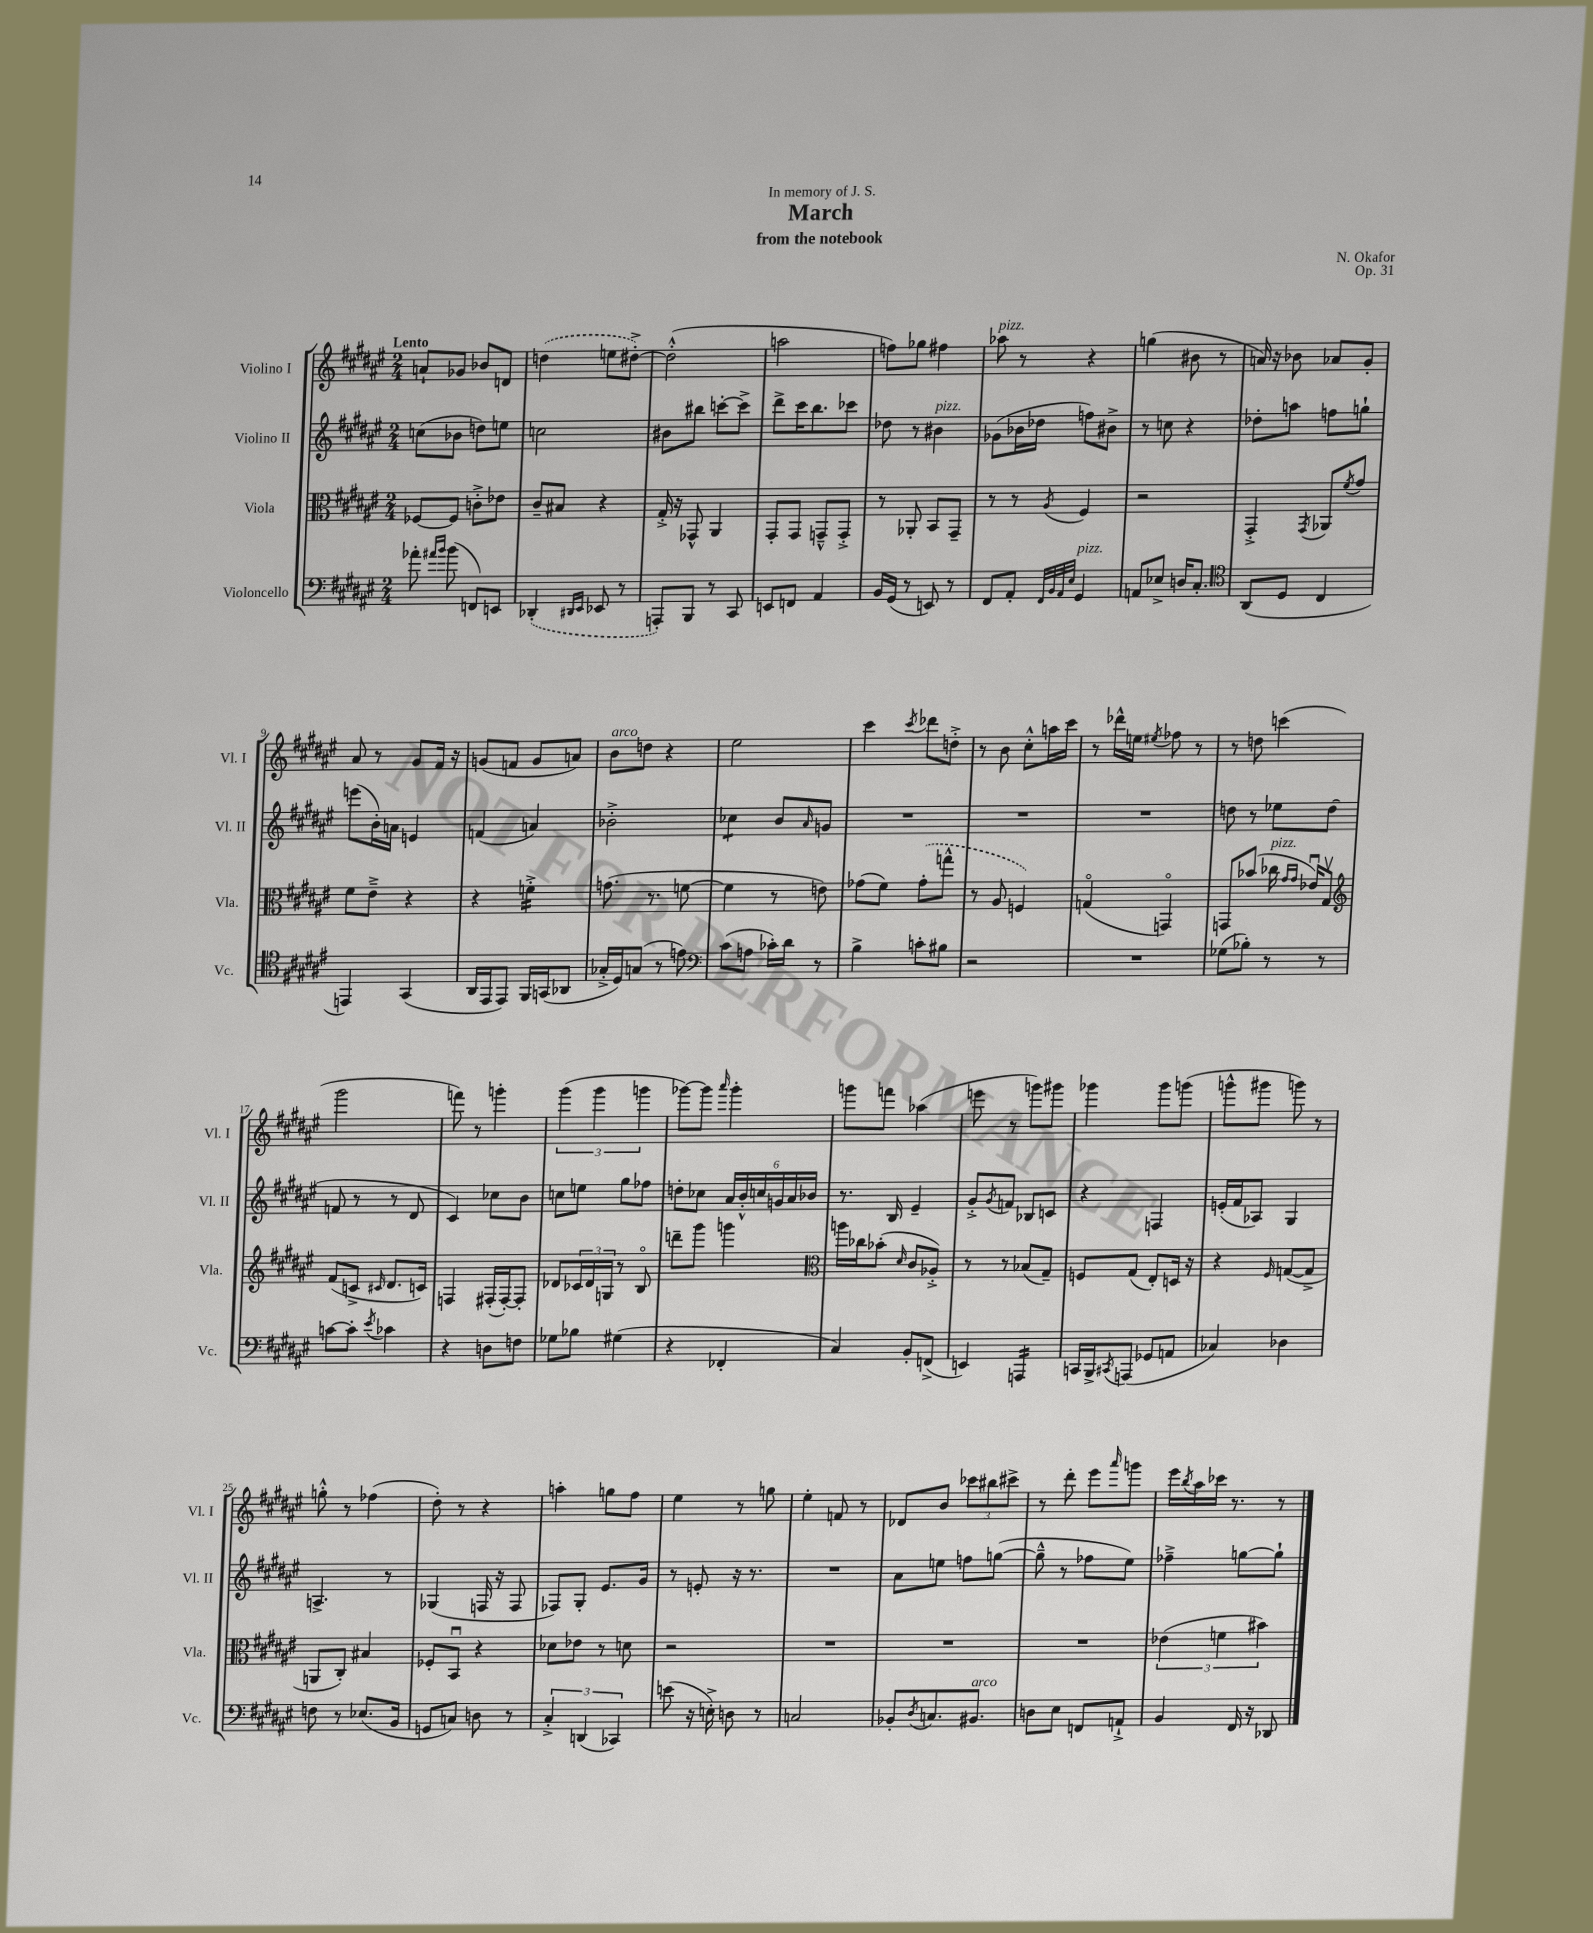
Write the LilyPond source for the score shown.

\header { title = "March" composer = "N. Okafor" subtitle = "from the notebook" dedication = "In memory of J. S." opus = "Op. 31" }
<<
\new StaffGroup <<
\new Staff = "s0" \with { instrumentName = "Violino I" shortInstrumentName = "Vl. I" } {
    \clef treble \key fis \major \numericTimeSignature \time 2/4 \tempo "Lento"
    a'8-! ges'8 bes'8 d'8 |
    \once \slurDashed d''4( e''8 dis''8~-.->) |
    dis''2-.-^( |
    a''2 |
    f''8) ges''8 fis''4 |
    aes''8^\markup { \italic "pizz." } r8 r4 |
    g''4( bis'8 r8 |
    a'16) r16 bes'8 aes'8 gis'8-. |
    ais'8 r8 gis'8 fis'16 r16 |
    g'8( f'8 g'8 a'8) |
    b'8^\markup { \italic "arco" } d''8 r4 |
    eis''2 |
    cis'''4 \acciaccatura { cis'''8 } des'''8 d''8-.-> |
    r8 b'8 cis''8-.-^ a''16 cis'''16 |
    r8 des'''16-^ e''16 \acciaccatura { eis''8 } fes''8 r8 |
    r8 d''8 c'''4( |
    gis'''2 |
    f'''8) r8 g'''4-. |
    \tuplet 3/2 { gis'''4( gis'''4 g'''4 } |
    ges'''8~) ges'''8 \grace { ais'''16 } ges'''4-. |
    g'''8 f'''8 aes''4( |
    e'''8 r8 g'''8) gis'''8 |
    ges'''4 ges'''8 g'''8( |
    g'''8-^ gis'''8 g'''8) r8 |
    g''8-.-^ r8 fes''4( |
    dis''8-.) r8 r4 |
    a''4-. g''8 fis''8 |
    eis''4 r8 g''8 |
    eis''4-. f'8 r8 |
    des'8 b'8 \tuplet 3/2 { ces'''8 bis''8 cis'''8-> } |
    r8 dis'''8-. eis'''8 \grace { ais'''16 } g'''8 |
    eis'''16 \acciaccatura { b''8 } ais''16 ces'''16 r8. r8 \bar "|." |
}
\new Staff = "s1" \with { instrumentName = "Violino II" shortInstrumentName = "Vl. II" } {
    \clef treble \key fis \major \numericTimeSignature \time 2/4
    c''8( bes'8 d''8) e''8 |
    c''2 |
    bis'8 bis''8 c'''8~-. c'''8-> |
    dis'''8-> cis'''16 b''8. ces'''8 |
    des''8 r8 bis'4^\markup { \italic "pizz." } |
    ges'8( bes'16 des''16 f''8) bis'8-> |
    r8 c''8 r4 |
    des''8-. a''8 f''8 g''8-! |
    e'''8( b'16-.) a'16 e'4 |
    f'4( a'4) |
    bes'2-.-> |
    ces''4:8 b'8 \grace { ais'16 } g'8 |
    R2 |
    R2 |
    R2 |
    d''8 r8 ees''8 d''8( |
    f'8 r8 r8 dis'8 |
    cis'4) ces''8 b'8 |
    c''8 e''8 gis''8 fes''8 |
    d''8-. ces''8 \tuplet 6/4 { ais'16 b'16-.-^ c''16 g'16 ais'16 bes'16 } |
    r8. b16 eis'4-- |
    gis'8-.-> \acciaccatura { gis'8 } f'8 bes8 c'8 |
    r4 f4 |
    e'16-.( fis'16 aes8) gis4 |
    a4.-> r8 |
    ges4( f16 r16 f8 |
    fes8) gis8-. eis'8. gis'16 |
    r8 e'8-. r16 r8. |
    R2 |
    ais'8 e''8 f''8 g''8~( |
    g''8---^ r8 fes''8 eis''8) |
    fes''4---> g''8~ g''8-! \bar "|." |
}
\new Staff = "s2" \with { instrumentName = "Viola" shortInstrumentName = "Vla." } {
    \clef alto \key fis \major \numericTimeSignature \time 2/4
    fes8~ fes8 c'8-.-> ees'8 |
    cis'8-- bis8 r4 |
    gis16-.-> r16 ges,8-^ ais,4 |
    gis,8-. gis,8 g,8---^ g,8-.-> |
    r8 aes,8-. b,8 gis,8-- |
    r8 r8 \acciaccatura { ais8 } fis4 |
    r2 |
    gis,4-.-> \acciaccatura { gis,8 } aes,8 \acciaccatura { fis'8 } gis'8 |
    fis'8 eis'8---> r4 |
    r4 f'4:16-.-> |
    g'8.( r8. f'8~ |
    f'4 r8 e'8) |
    ges'8( fis'8) \once \slurDashed ges'8-.( g''8-^ |
    r8 ais8 f4) |
    g4\flageolet( g,4\flageolet) |
    g,8 bes'8( ces''16^\markup { \italic "pizz." } \grace { gis'16 gis'16 } ees'16\downbow) gis8\upbow |
    \clef treble fis'8( c'8-> \grace { cis'16 } dis'8. c'16) |
    f4 fis16-.( fis16~-.) fis8-. |
    des'8 \tuplet 3/2 { ces'16 des'16 g16 } r8 b8\flageolet |
    d'''8-- gis'''8 g'''4 |
    \clef alto a''16 ces''16 bes'8-.( \grace { dis'16 } cis'8 aes8-.->) |
    r8 r8 bes8( gis8--) |
    f8 gis8( eis8-.) d16 r16 |
    r4 \grace { fis16 } g8~( g8-> |
    a,8 cis8-.) bis4 |
    fes8-. b,8\downbow r4 |
    des'8 ees'8 r8 d'8 |
    r2 |
    R2 |
    R2 |
    R2 |
    \tuplet 3/2 { ees'4( f'4 bis'4) } \bar "|." |
}
\new Staff = "s3" \with { instrumentName = "Violoncello" shortInstrumentName = "Vc." } {
    \clef bass \key fis \major \numericTimeSignature \time 2/4
    aes'8-. \grace { ais'16 b'16 } b'8( f,8) e,8 |
    \once \slurDashed des,4-.( \grace { dis,16 eis,16 } ees,8 r8 |
    a,,8-.) b,,8 r8 cis,8 |
    e,8 f,8 ais,4 |
    b,16 gis,16( r8 e,8) r8 |
    fis,8 ais,8-. \grace { fis,32 b,32 ais,32 eis32 } gis,4^\markup { \italic "pizz." } |
    a,8 ees8-> d16 cis8.-. |
    \clef tenor ais,8( dis8 cis4 |
    e,4) gis,4( |
    ais,16 eis,16 eis,8) fis,16 g,16( aes,8 |
    ges16-.-> dis16) g8( r8 e'8) |
    \clef bass cis'8( a8 ces'16-.) dis'16 r8 |
    b4-> c'8-. bis8 |
    r2 |
    R2 |
    ges8( bes8-.) r8 r8 |
    c'8~ c'8-. \acciaccatura { eis'8 } ces'4 |
    r4 d8 f8 |
    ges8 bes8 gis4( |
    r4 fes,4-. |
    cis4) b,8-. f,8->( |
    e,4) a,,4:16 |
    c,16 b,,16-> \acciaccatura { cis,8 } a,,8( ges,8 a,8 |
    ces4) des4 |
    f8 r8 ees8.( b,16 |
    g,8 c8) d8 r8 |
    \tuplet 3/2 { cis4-.-> d,4( ces,4) } |
    e'8( r16 e16-.->) d8 r8 |
    c2 |
    bes,8-. \acciaccatura { dis8 } c8. bis,8.^\markup { \italic "arco" } |
    d8 eis8 f,8 a,8-!-> |
    b,4 fis,16 r16 des,8 \bar "|." |
}
>>
>>
